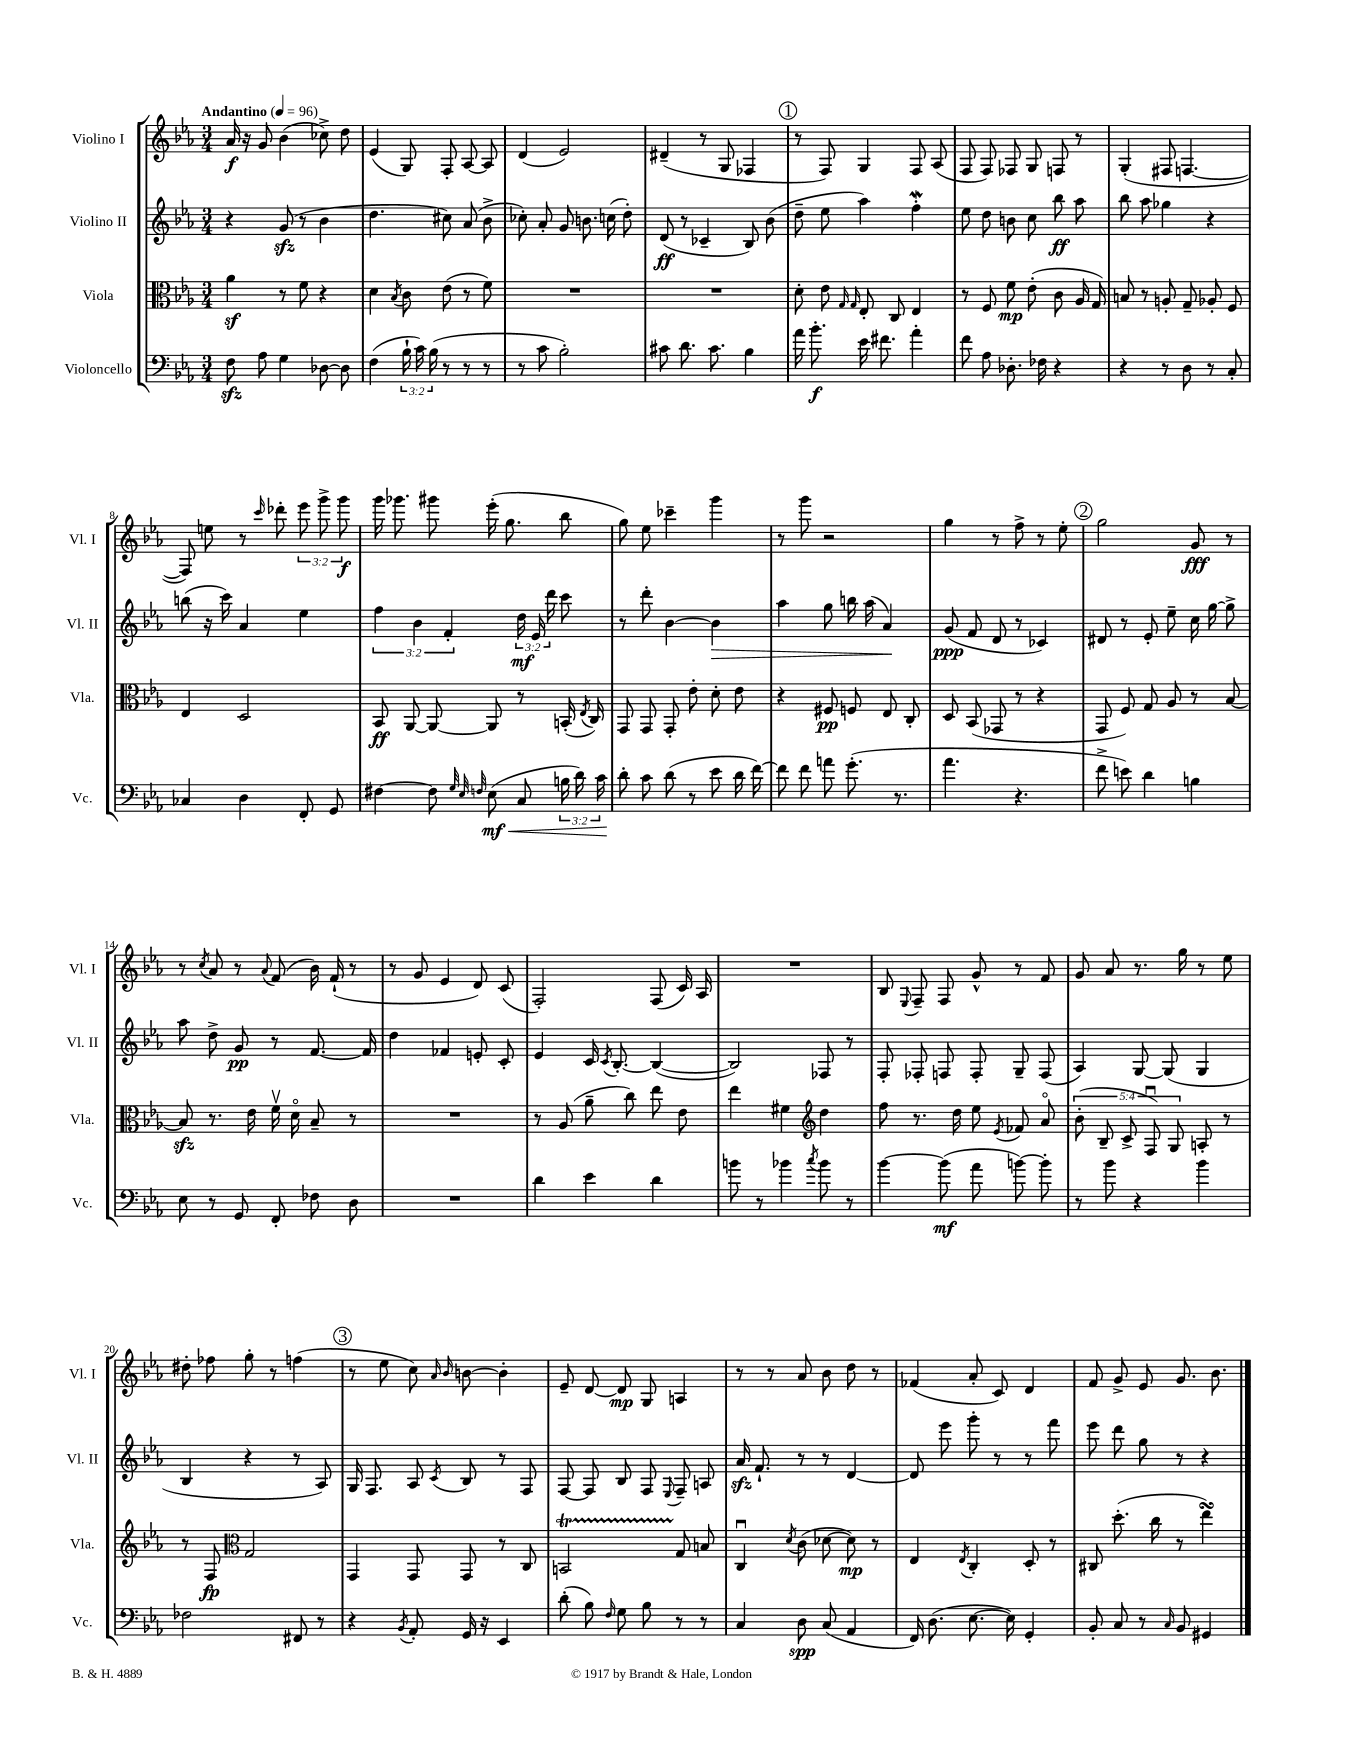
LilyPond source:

<<
\new StaffGroup <<
\new Staff = "s0" \with { instrumentName = "Violino I" shortInstrumentName = "Vl. I" } {
    \clef treble \key ees \major \numericTimeSignature \time 3/4 \override Staff.TupletNumber.text = #tuplet-number::calc-fraction-text \tempo "Andantino" 4 = 96
    \autoBeamOff aes'16\f r16 g'8 bes'4( ces''8->) d''8 |
    ees'4( g8) f8-. aes8~ aes8 |
    d'4( ees'2) |
    dis'4--( r8 g8 fes4 |
    \mark \markup { \circle "1" } r8 f8) g4 f8 aes8( |
    f8 f8) fes8 g8 f8 r8 |
    g4-.( fis8 f4.~ |
    f8) e''8 r8 \grace { c'''16 } des'''8-. \tuplet 3/2 { ees'''8 g'''8-> g'''8\f } |
    g'''16 ges'''8. gis'''8 ees'''16-.( g''8. bes''8 |
    g''8) ees''8 ces'''4-- g'''4 |
    r8 g'''8 r2 |
    g''4 r8 f''8-> r8 ees''8-. |
    \mark \markup { \circle "2" } g''2 g'8\fff r8 |
    r8 \acciaccatura { c''8 } aes'8 r8 \appoggiatura { aes'8 } f'8( bes'16) f'16-!( r8 |
    r8 g'8 ees'4 d'8) c'8( |
    f2-.) f8( c'16) aes16 |
    R2. |
    bes8 \appoggiatura { ees8 } f8-- f8 g'8-^ r8 f'8 |
    g'8 aes'8 r8. g''16 r8 ees''8 |
    dis''8-. fes''8 g''8-. r8 f''4( |
    \mark \markup { \circle "3" } r8 ees''8 c''8) \grace { aes'16 bes'16 } b'8~ b'4-. |
    ees'8-- d'8~ d'8\mp g8 a4 |
    r8 r8 aes'8 bes'8 d''8 r8 |
    fes'4( aes'8-. c'8) d'4 |
    f'8 g'8-> ees'8 g'8. bes'8. \bar "|." |
}
\new Staff = "s1" \with { instrumentName = "Violino II" shortInstrumentName = "Vl. II" } {
    \clef treble \key ees \major \numericTimeSignature \time 3/4 \override Staff.TupletNumber.text = #tuplet-number::calc-fraction-text
    \autoBeamOff r4 g'8\sfz( r8 bes'4 |
    d''4. cis''8) aes'8( bes'8-> |
    ces''8-.) aes'8-. g'8 b'8. c''16( d''8-.) |
    d'8\ff( r8 ces'4-- bes8) bes'8( |
    \mark \markup { \circle "1" } d''8-- ees''8 aes''4) f''4-.\mordent |
    ees''8 d''8 b'8 c''8 bes''8\ff aes''8 |
    bes''8 aes''8 ges''4 r4 |
    b''8( r16 c'''16) aes'4 ees''4 |
    \tuplet 3/2 { f''4 bes'4 f'4-. } \tuplet 3/2 { d''16\mf ees'16 d'''16 } c'''8 |
    r8 d'''8-. bes'4~ bes'4\> |
    aes''4 g''8 b''16 aes''16( aes'4\!) |
    g'8\ppp( f'8 d'8 r8 ces'4) |
    \mark \markup { \circle "2" } dis'8 r8 ees'8-. ees''8-- c''16 g''16~ g''8-> |
    aes''8 d''8-> g'8\pp r8 f'8.~ f'16 |
    d''4 fes'4 e'8-. c'8-. |
    ees'4 c'16 \acciaccatura { c'8 } bes8.~-. bes4~( |
    bes2) fes8 r8 |
    f8-. fes8-. f8 f8-. g8-- f8( |
    aes4) g8~ g8( g4 |
    bes4 r4 r8 aes8) |
    \mark \markup { \circle "3" } g16 f8. aes8 \acciaccatura { c'8 } bes8 r8 f8 |
    f8~ f8 bes8 f8 \appoggiatura { ees8 } f8-- a8 |
    aes'16\sfz f'8.-! r8 r8 d'4~ |
    d'8 ees'''8 g'''8-. r8 r8 f'''8 |
    ees'''8 d'''8 g''8 r8 r4 \bar "|." |
}
\new Staff = "s2" \with { instrumentName = "Viola" shortInstrumentName = "Vla." } {
    \clef alto \key ees \major \numericTimeSignature \time 3/4 \override Staff.TupletNumber.text = #tuplet-number::calc-fraction-text
    \autoBeamOff aes'4\sf r8 f'8 r4 |
    d'4 \acciaccatura { bes8 } c'8 ees'8( r8 f'8) |
    R2. |
    R2. |
    \mark \markup { \circle "1" } d'8-. ees'8 \grace { g16 g16 } ees8-. c8 ees4 |
    r8 f8 f'8\mp ees'8-.( c'8 aes16 g16) |
    b8 r8 a8-. g8-- aes8-. f8 |
    ees4 d2 |
    bes,8\ff aes,8~ aes,8~ aes,8 r8 b,16-.( \acciaccatura { ees8 } c16) |
    g,8 g,8 g,8-. ees'8-. d'8-. ees'8 |
    r4 fis8\pp f8 ees8 c8-. |
    d8 bes,8( ges,8 r8 r4 |
    \mark \markup { \circle "2" } g,8 f8) g8 aes8 r8 bes8~ |
    bes8\sfz r8. ees'16 f'16\upbow d'16\flageolet bes8-- r8 |
    R2. |
    r8 aes8( aes'8-- c''8) ees''8 ees'8 |
    ees''4 fis'4 \clef treble d''4 |
    f''8 r8. d''16 ees''8 \acciaccatura { ees'8 } fes'8 aes'8\flageolet |
    \tuplet 5/4 { bes'8-.( bes8-- c'8-> f8\downbow) g8 } a8-. r8 |
    r8 f8\fp \clef alto g2 |
    \mark \markup { \circle "3" } g,4 g,8 g,8 r8 c8 |
    b,2\startTrillSpan g8\stopTrillSpan b8 |
    c4\downbow \acciaccatura { d'8 } c'8( des'8~ des'8\mp) r8 |
    ees4 \acciaccatura { ees8 } c4-. d8-. r8 |
    cis8 d''8.-.( c''16 r8 ees''4\turn) \bar "|." |
}
\new Staff = "s3" \with { instrumentName = "Violoncello" shortInstrumentName = "Vc." } {
    \clef bass \key ees \major \numericTimeSignature \time 3/4 \override Staff.TupletNumber.text = #tuplet-number::calc-fraction-text
    \autoBeamOff f8\sfz aes8 g4 des8~ des8 |
    f4( \tuplet 3/2 { bes16-! c'16) bes16( } r8 r8 r8 |
    r8 c'8 bes2-.) |
    cis'8 d'8. cis'8. bes4 |
    \mark \markup { \circle "1" } aes'16 bes'8.-.\f ees'16 fis'8. aes'4-. |
    f'8 aes8 des8.-. fes16 r4 |
    r4 r8 d8 r8 c8-. |
    ces4 d4 f,8-. g,8 |
    fis4~ fis8 \grace { g32 ees32 f32 } ees8\mf\<( c8 \tuplet 3/2 { b16 d'16) c'16 } |
    d'8-.\! c'8 d'8( r8 ees'8 d'16 f'16~) |
    f'8 f'8 a'8 g'8.-.( r8. |
    aes'4. r4. |
    \mark \markup { \circle "2" } f'8-> e'8) d'4 b4 |
    ees8 r8 g,8 f,8-. fes8 d8 |
    R2. |
    d'4 ees'4 d'4 |
    b'8 r8 bes'4 \acciaccatura { c''8 } bes'8 r8 |
    bes'4~ bes'8\mf( aes'8 b'8~) b'8-. |
    r8 bes'8 r4 bes'4 |
    fes2 fis,8 r8 |
    \mark \markup { \circle "3" } r4 \acciaccatura { bes,8 } aes,8-. g,16 r16 ees,4 |
    d'8-.( bes8) \grace { f16 } g8 bes8 r8 r8 |
    c4 d8\spp c8( aes,4 |
    f,16) d8.( ees8.~ ees16) g,4-. |
    bes,8-. c8 r8 \grace { c16 } bes,8 gis,4 \bar "|." |
}
>>
>>
